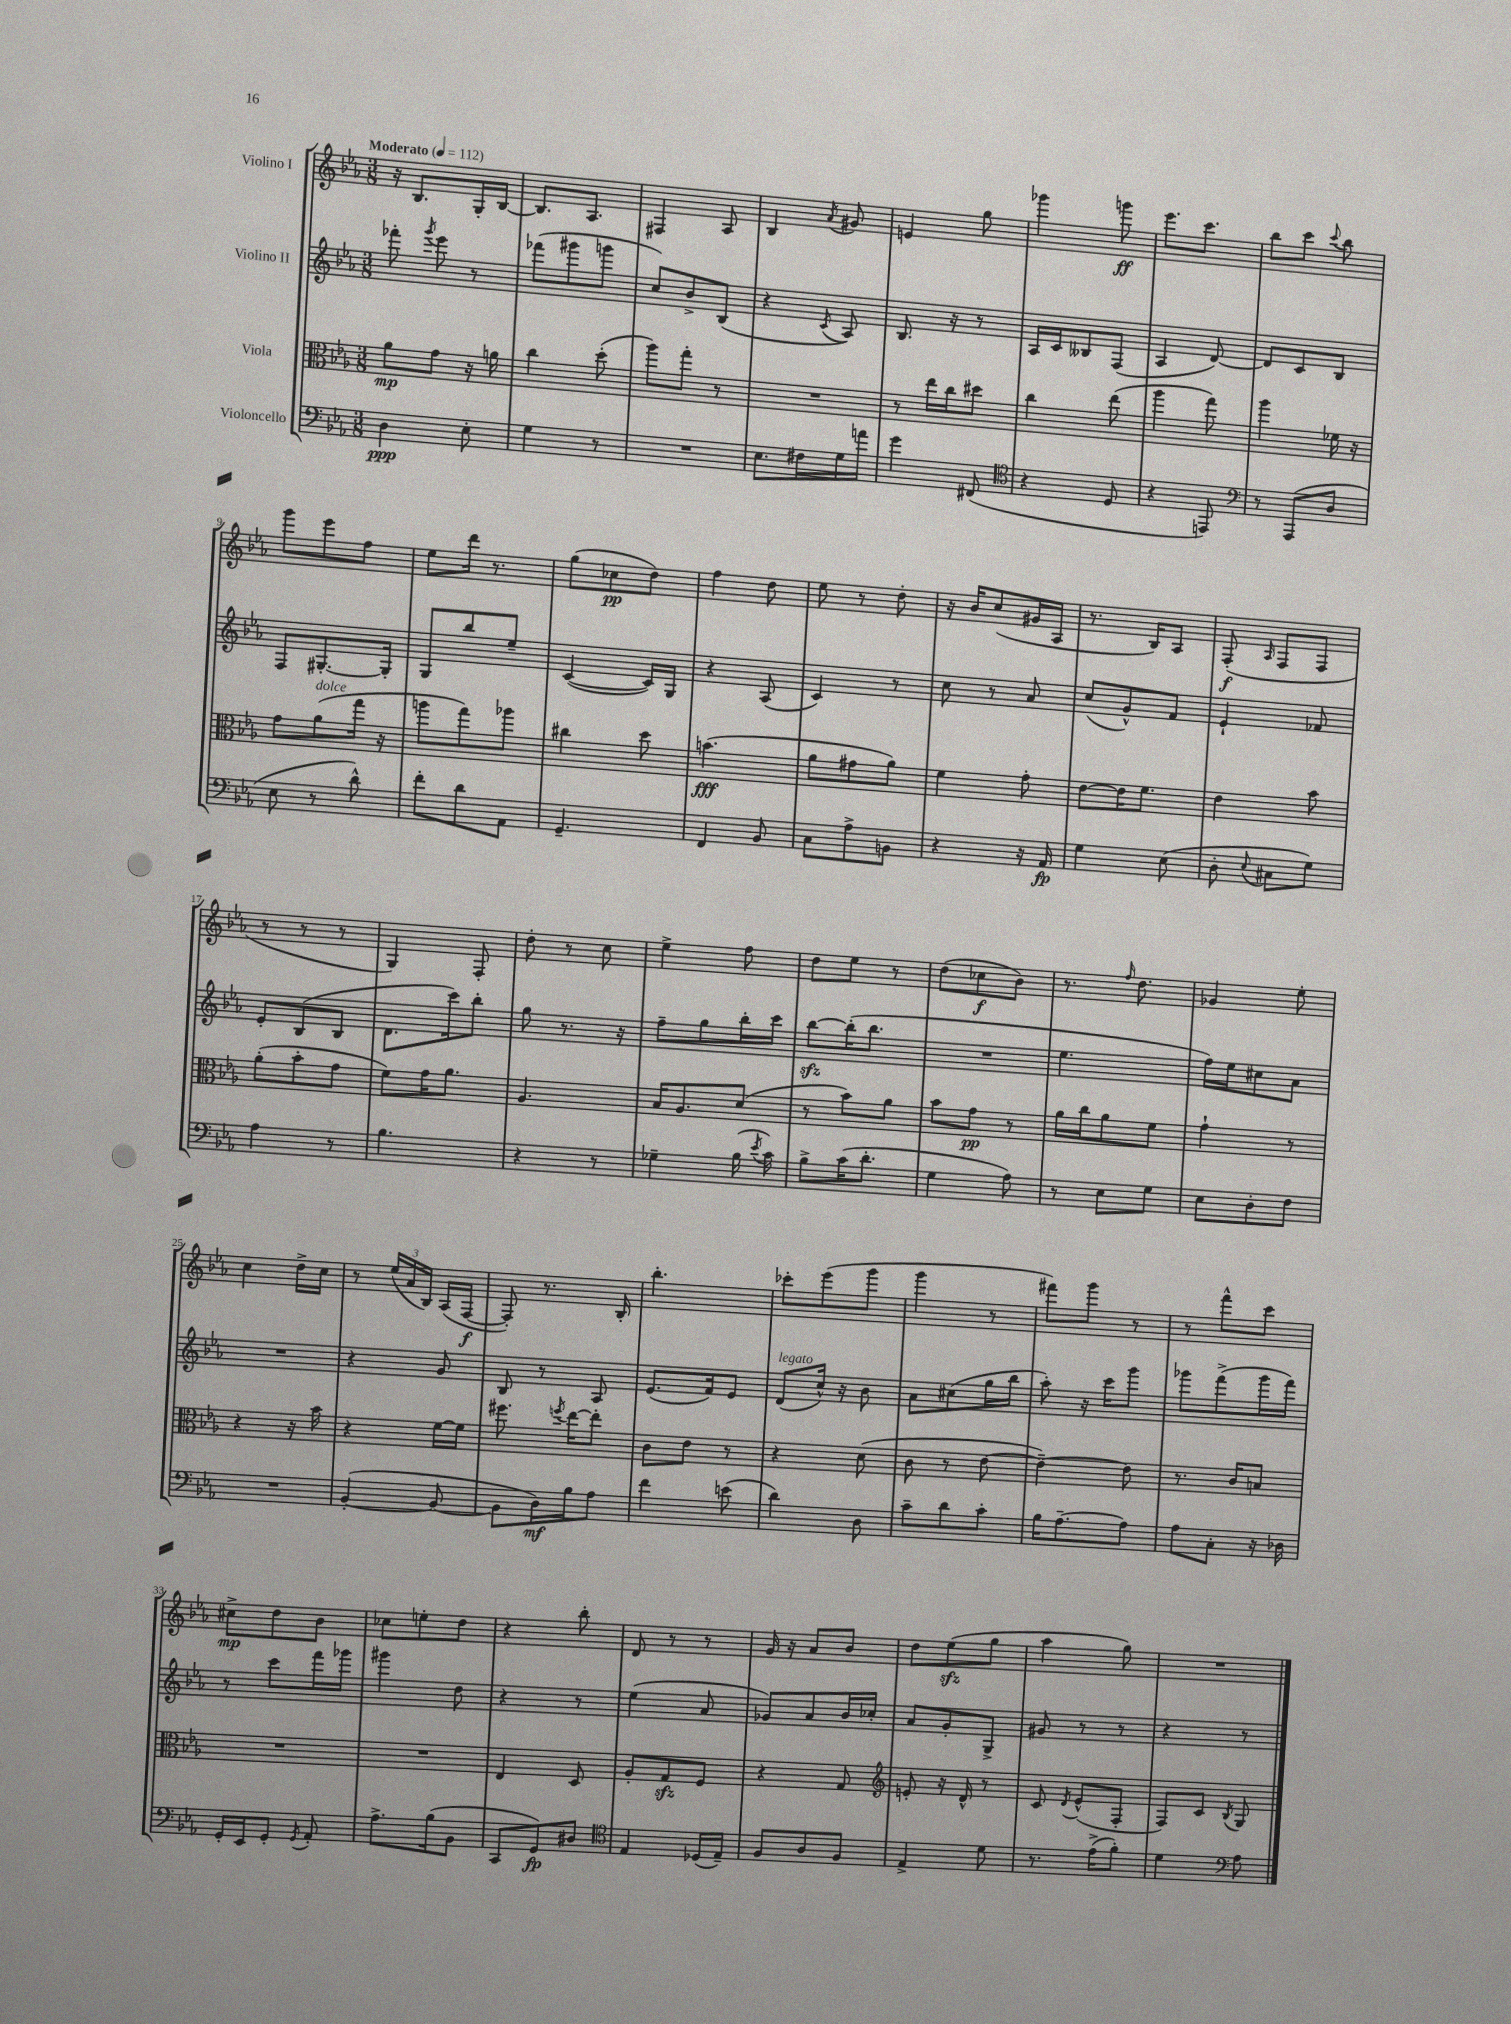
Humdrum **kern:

**kern	**dynam	**kern	**dynam	**kern	**kern	**dynam
*part4	*part4	*part3	*part3	*part2	*part1	*part1
*staff4	*staff4	*staff3	*staff3	*staff2	*staff1	*staff1
*I"Violoncello	*	*I"Viola	*	*I"Violino II	*I"Violino I	*
*clefF4	*	*clefC3	*	*clefG2	*clefG2	*
*k[b-e-a-]	*	*k[b-e-a-]	*	*k[b-e-a-]	*k[b-e-a-]	*
*M3/8	*	*M3/8	*	*M3/8	*M3/8	*
*MM112	*	*MM112	*	*MM112	*MM112	*
=1	=1	=1	=1	=1	=1	=1
!	!	!	!	!	!LO:TX:a:B:t=Moderato	!
4D\	ppp	8a-\L	mp	8fff-X'\	16r	.
.	.	.	.	.	8.B-/L	.
.	.	.	.	8qggg/	.	.
.	.	8g\J	.	8eee-\	.	.
8E-'\	.	16r	.	8r	16G'/L	.
.	.	16an\	.	.	[16B-/JJ	.
=2	=2	=2	=2	=2	=2	=2
4G\	.	4cc\	.	(8fff-X\L	8.B-/L]	.
.	.	.	.	8ggg#X\	.	.
.	.	.	.	.	8.A-/J	.
8r	.	(8dd'\	.	8gggn\J	.	.
=3	=3	=3	=3	=3	=3	=3
4.r	.	8aa-\L)	.	8cc/L)	4F#X/	.
.	.	8gg'\J	.	8b-^/	.	.
.	.	8r	.	(8B-/J	8A-/	.
=4	=4	=4	=4	=4	=4	=4
8.E-\L	.	4.r	.	4r	4B-/	.
16F#X\L	.	.	.	.	.	.
.	.	.	.	8qc/	8qa-/	.
16G\	.	.	.	8A-/)	8g#X/	.
16an\JJ	.	.	.	.	.	.
=5	=5	=5	=5	=5	=5	=5
4g\	.	8r	.	8.B-/	4en/	.
.	.	16ee-\LL	.	.	.	.
.	.	16cc\J	.	16r	.	.
(8FF#X/	.	8dd#X\J	.	8r	8gg\	.
=6	=6	=6	=6	=6	=6	=6
*clefC4	*	*	*	*	*	*
4r	.	4cc\	.	16A-/LL	4ggg-X\	.
.	.	.	.	16c/J	.	.
.	.	.	.	8B--X/	.	.
8D/	.	(8ee-\	.	(8F/J	8gggn\	ff
=7	=7	=7	=7	=7	=7	=7
4r	.	4aa-\	.	4A-/	8.eee-\L	.
.	.	.	.	.	8.ccc\J	.
8EEn/)	.	8gg\)	.	[8d/)	.	.
=8	=8	=8	=8	=8	=8	=8
*clefF4	*	*	*	*	*	*
8r	.	4aa-\	.	8d/L]	8bb-\L	.
(8AAA-/L	.	.	.	8c/	8ccc\J	.
.	.	.	.	.	8qqccc/	.
8D/J	.	16f-X\	.	8B-/J	8bb-\	.
.	.	16r	.	.	.	.
!!LO:LB:g=z
=9	=9	=9	=9	=9	=9	=9
8E-\	.	8g\L	.	8F/L	8ggg\L	.
!	!	!LO:TX:a:i:t=dolce	!	!	!	!
8r	.	(8a-\	.	[8.G#X'/	8eee-\	.
8d^^\)	.	16gg\Jk	.	.	8ff\J	.
.	.	16r	.	16G#'/Jk]	.	.
=10	=10	=10	=10	=10	=10	=10
8f'\L	.	8aan\L	.	8G/L	8ee-\L	.
8d\	.	8gg\)	.	8bb-/	16ddd\Jk	.
.	.	.	.	.	8.r	.
8AA-\J	.	8aa-X\J	.	8ee-~/J	.	.
=11	=11	=11	=11	=11	=11	=11
4.GG~/	.	4cc#X\	.	([4c/	(8gg\L	.
.	.	.	.	.	8cc-X\	pp
.	.	8dd\	.	16c/LL])	8dd\J)	.
.	.	.	.	16G/JJ	.	.
=12	=12	=12	=12	=12	=12	=12
4FF/	.	(4.bn\	fff	4r	4ff\	.
8BB-/	.	.	.	(8A-/	8dd\	.
=13	=13	=13	=13	=13	=13	=13
8C\L	.	8a-\L	.	4c/)	8ee-\	.
8A-^\	.	8g#X\	.	.	8r	.
8BBn\J	.	8a-\J)	.	8r	8dd'\	.
=14	=14	=14	=14	=14	=14	=14
4r	.	4f\	.	8cc\	16r	.
.	.	.	.	.	16b-/KL	.
.	.	.	.	8r	(8cc/	.
16r	.	8g'\	.	8a-/	16g#X/L	.
16AA-/	fp	.	.	.	16A-/JJ	.
=15	=15	=15	=15	=15	=15	=15
4G\	.	[8e-\L	.	(8cc/L	8.r	.
.	.	16e-\K]	.	8g^^/)	.	.
.	.	8.f\J	.	.	16B-/KL)	.
(8E-\	.	.	.	8f/J	8A-/J	.
=16	=16	=16	=16	=16	=16	=16
8D'\	.	4e-\	.	4e-`/	(8F'/	f
8qqE-/	.	.	.	.	16qqA-/	.
8C#X\L	.	.	.	.	8F/L	.
8G\J)	.	8b-\	.	8f-X/	8F/J	.
!!LO:LB:g=z
=17	=17	=17	=17	=17	=17	=17
4A-\	.	(8a-'\L	.	8e-'/L	8r	.
.	.	8b-'\	.	(8B-/	8r	.
8r	.	8g\J	.	8B-/J	8r	.
=18	=18	=18	=18	=18	=18	=18
4.B-\	.	8f\L)	.	8.d\L	4G/)	.
.	.	16g\K	.	.	.	.
.	.	8.a-\J	.	16ccc\k)	.	.
.	.	.	.	8bb-'\J	8F'/	.
=19	=19	=19	=19	=19	=19	=19
4r	.	4.A-/	.	8gg\	8dd'\	.
.	.	.	.	8.r	8r	.
8r	.	.	.	.	8cc\	.
.	.	.	.	16r	.	.
=20	=20	=20	=20	=20	=20	=20
4G-X~\	.	16B-/KL	.	8ff~\L	4ee-^\	.
.	.	8.A-/	.	.	.	.
.	.	.	.	8gg\	.	.
(16B-\	.	(8d/J	.	16bb-'\L	8ff\	.
8qe-/	.	.	.	.	.	.
16c\)	.	.	.	16ccc\JJ	.	.
=21	=21	=21	=21	=21	=21	=21
8B-^\L	.	8r	.	[8bb-zz\L	8dd\L	.
(16c\K	.	8b-\L)	.	(16bb-'\K]	8ee-\J	.
8.d'\J	.	.	.	8.bb-\J	.	.
.	.	8a-\J	.	.	8r	.
=22	=22	=22	=22	=22	=22	=22
4G\	.	8b-\L	.	4.r	(8dd\L	.
.	.	8g\J	pp	.	8cc-X\	f
8A-\)	.	8r	.	.	8b-\J)	.
=23	=23	=23	=23	=23	=23	=23
8r	.	16a-\LL	.	4.ee-\	8.r	.
.	.	16cc\J	.	.	.	.
8E-\L	.	8a-\	.	.	.	.
.	.	.	.	.	16qqff/	.
.	.	.	.	.	8.dd\	.
8G\J	.	8f\J	.	.	.	.
=24	=24	=24	=24	=24	=24	=24
8E-\L	.	4g`\	.	16ff\LL)	4g-X/	.
.	.	.	.	16ee-\J	.	.
8D'\	.	.	.	8cc#X\	.	.
8F\J	.	8r	.	8a-\J	8ee-'\	.
!!LO:LB:g=z
=25	=25	=25	=25	=25	=25	=25
4.r	.	4r	.	4.r	4cc\	.
.	.	16r	.	.	16dd^\LL	.
.	.	16b-\	.	.	16cc\JJ	.
=26	=26	=26	=26	=26	=26	=26
([4BB-'/	.	4r	.	4r	8r	.
.	.	.	.	.	(24ee-/LL	.
.	.	.	.	.	24a-/	.
.	.	.	.	.	24B-/JJ)	.
8BB-/_	.	[16f\LL	.	8g/	(16A-/LL	.
.	.	16f\JJ]	.	.	[16F/JJ	f
=27	=27	=27	=27	=27	=27	=27
8BB-\L]	.	8.ff#X\	.	8B-/	8F'/])	.
16D\L)	mf	.	.	8r	8.r	.
.	.	8qffn/	.	.	.	.
16B-\J	.	[16ee-\KL	.	.	.	.
8A-\J	.	8ee-'\J]	.	8A-/	.	.
.	.	.	.	.	16B-'/	.
=28	=28	=28	=28	=28	=28	=28
4f\	.	8c\L	.	(8.e-/L	4.bb-'\	.
.	.	8e-\J	.	.	.	.
.	.	.	.	16f/k)	.	.
(8en\	.	8r	.	8e-/J	.	.
=29	=29	=29	=29	=29	=29	=29
!	!	!	!	!LO:TX:a:i:t=legato	!	!
4d\)	.	4r	.	(8d/L	8ccc-X'\L	.
.	.	.	.	16cc^^/Jk)	(8eee-\	.
.	.	.	.	16r	.	.
8D\	.	(8d\	.	8b-\	8ggg\J	.
=30	=30	=30	=30	=30	=30	=30
8c~\L	.	8c\	.	8a-\L	4ggg\	.
8d\	.	8r	.	(8cc#X\	.	.
8c'\J	.	[8e-\	.	16gg\L	8r	.
.	.	.	.	16bb-\JJ	.	.
=31	=31	=31	=31	=31	=31	=31
16B-\KL	.	4e-~\_)	.	8aa-'\)	8fff#X\L)	.
[8.A-~\	.	.	.	.	.	.
.	.	.	.	16r	8ggg\J	.
.	.	.	.	16ccc\KL	.	.
8A-\J]	.	8e-\]	.	8ggg\J	8r	.
=32	=32	=32	=32	=32	=32	=32
8A-\L	.	8.r	.	8ggg-X\L	8r	.
8C'\J	.	.	.	(8fff^\	8fff^^\L	.
.	.	16c/KL	.	.	.	.
16r	.	8Bn/J	.	16ggg-\L	8ccc\J	.
16D-X\	.	.	.	16fff\JJ)	.	.
!!LO:LB:g=z
=33	=33	=33	=33	=33	=33	=33
16GG'/LL	.	4.r	.	8r	8cc#X^\L	mp
16EE-/J	.	.	.	.	.	.
8GG'/J	.	.	.	8ccc\L	8dd\	.
8qGG/	.	.	.	.	.	.
8AA-'/	.	.	.	16fff\L	8b-\J	.
.	.	.	.	16ggg-X\JJ	.	.
=34	=34	=34	=34	=34	=34	=34
8.A-^\L	.	4.r	.	4ggg#X\	8cc-X\L	.
.	.	.	.	.	8een'\	.
(16B-\k	.	.	.	.	.	.
8BB-\J	.	.	.	8dd\	8dd\J	.
=35	=35	=35	=35	=35	=35	=35
8CC/L	.	4E-/	.	4r	4r	.
8GG/)	fp	.	.	.	.	.
8D#X/J	.	8D/	.	8r	8bb-'\	.
=36	=36	=36	=36	=36	=36	=36
*clefC4	*	*	*	*	*	*
4E-/	.	8A-'/L	.	(4ee-\	8d/	.
.	.	8Gzz/	.	.	8r	.
(16D-X/LL	.	8F/J	.	8a-/	8r	.
16E-~/JJ)	.	.	.	.	.	.
=37	=37	=37	=37	=37	=37	=37
8F/L	.	4r	.	8g-X/L)	16g/	.
.	.	.	.	.	16r	.
8A-/	.	.	.	8a-/	8a-/L	.
8F/J	.	8G/	.	16b-/L	8b-/J	.
.	.	.	.	16cc-X'/JJ	.	.
=38	=38	=38	=38	=38	=38	=38
*	*	*clefG2	*	*	*	*
4E-^/	.	8en'/	.	8a-/L	8dd\L	.
.	.	16r	.	8g'/	(8ee-zz\	.
.	.	16d^^/	.	.	.	.
8d\	.	8r	.	8G^/J	8gg\J	.
=39	=39	=39	=39	=39	=39	=39
8.r	.	8c/	.	8g#X/	4aa-\	.
.	.	8qd/	.	.	.	.
.	.	(8e-^^/L	.	8r	.	.
(16e-^\KL	.	.	.	.	.	.
8f'\J)	.	8F'/J	.	8r	8gg\)	.
=40	=40	=40	=40	=40	=40	=40
4d\	.	8F/L)	.	4r	4.r	.
.	.	8c/J	.	.	.	.
*clefF4	*	*	*	*	*	*
.	.	8qB-/	.	.	.	.
8A-\	.	8G/	.	8r	.	.
==	==	==	==	==	==	==
*-	*-	*-	*-	*-	*-	*-
